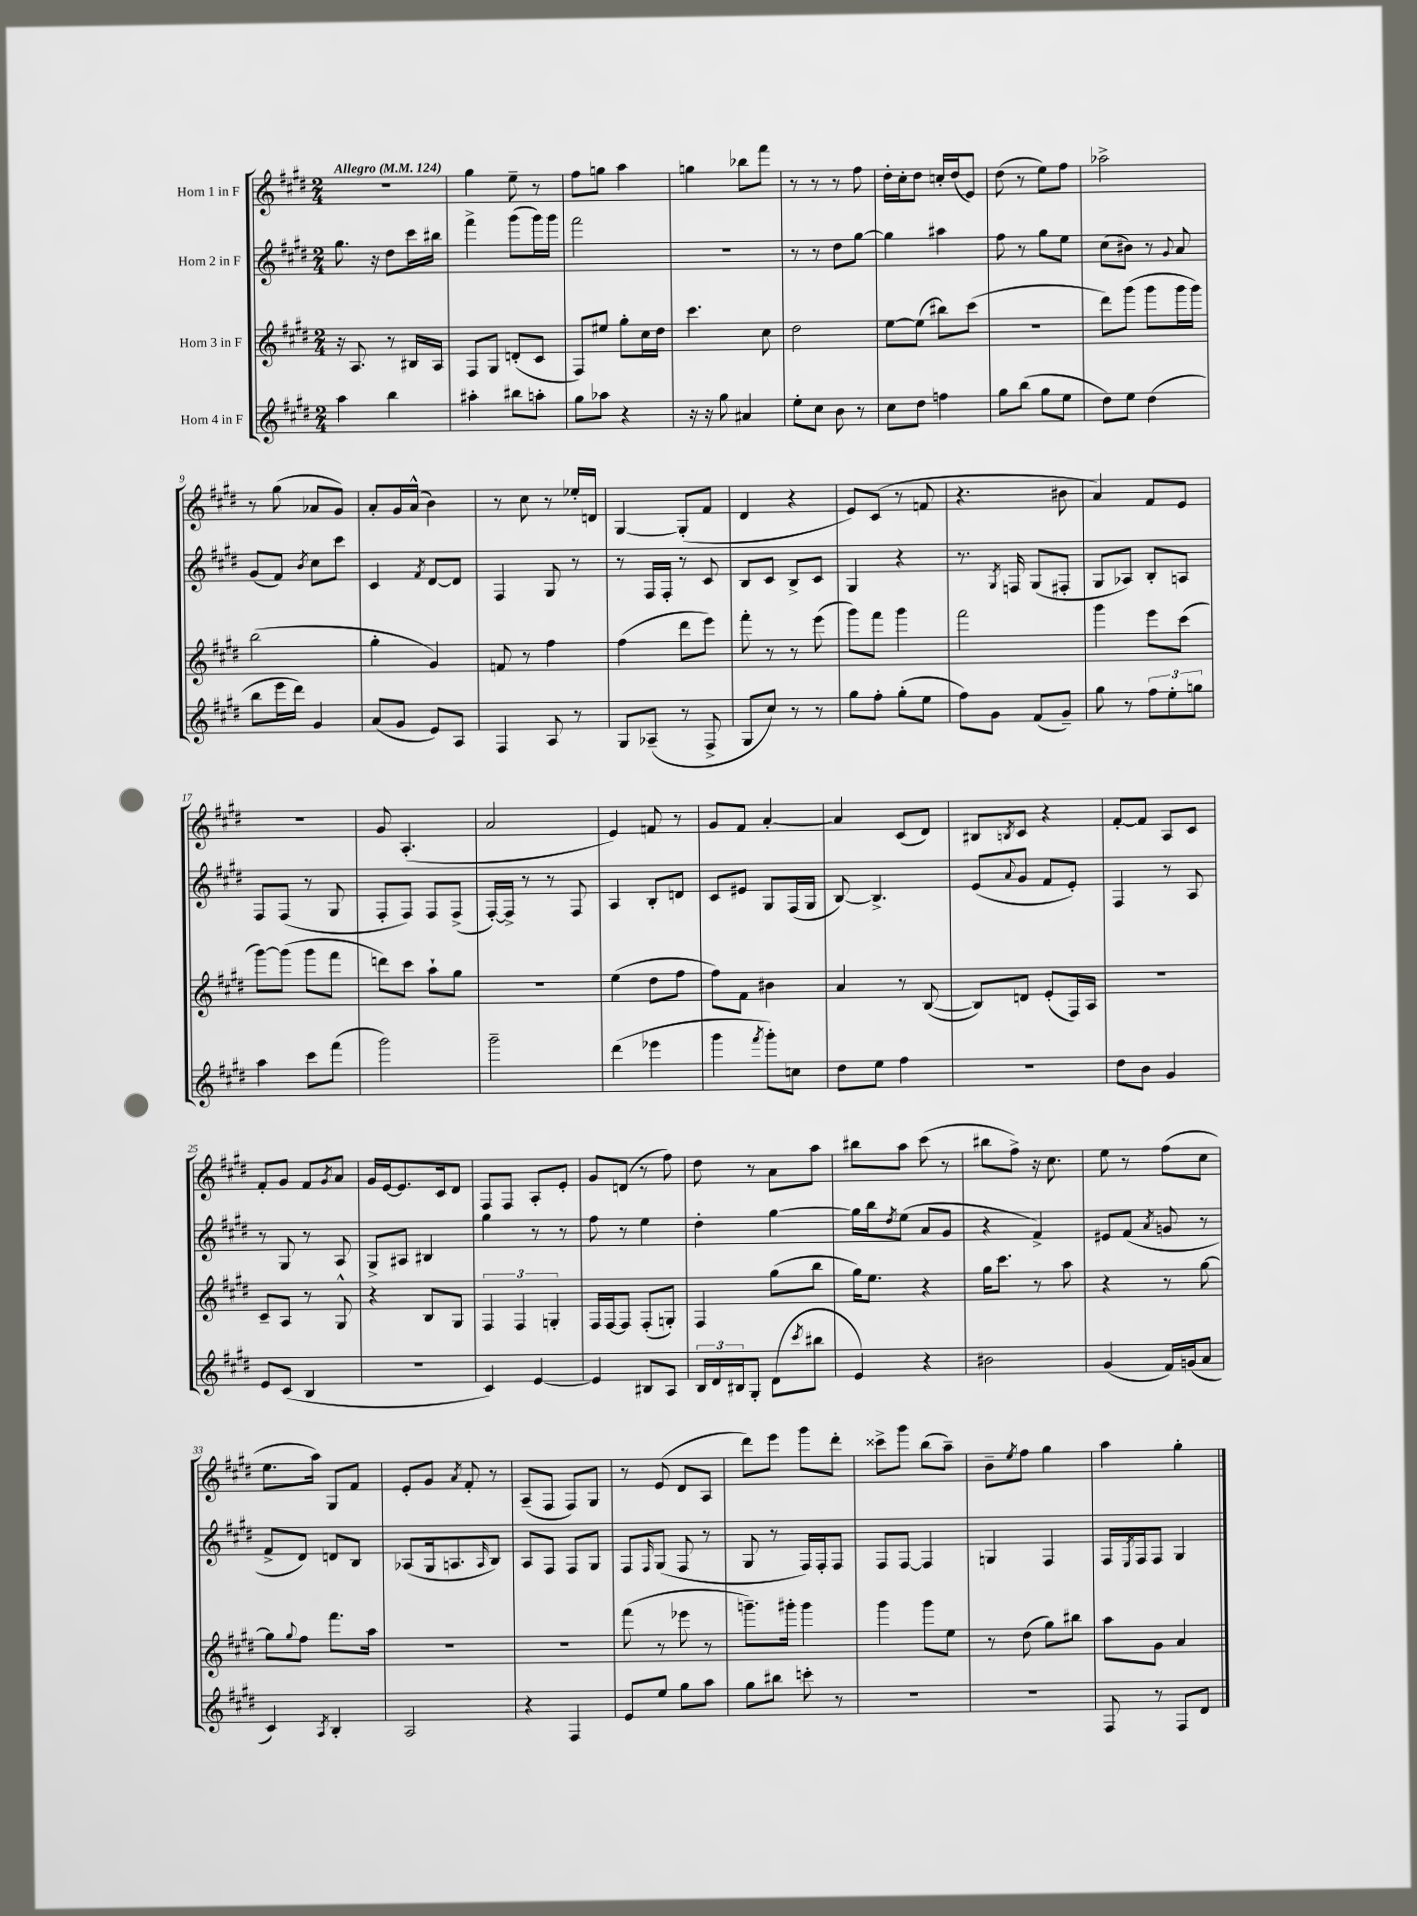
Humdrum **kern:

**kern	**kern	**kern	**kern
*staff4	*staff3	*staff2	*staff1
*clefG2	*clefG2	*clefG2	*clefG2
*k[f#c#g#d#]	*k[f#c#g#d#]	*k[f#c#g#d#]	*k[f#c#g#d#]
*M2/4	*M2/4	*M2/4	*M2/4
*MM124	*MM124	*MM124	*MM124
4aa\	16r	8.gg#\	2r
.	8.A/	.	.
.	.	16r	.
4bb\	8r	8dd#\L	.
.	16B#/LL	16ccc#\L	.
.	16A/JJ	16bb#\JJ	.
=	=	=	=
4aa#'\	8F#/L	4fff#^\	4gg#\
.	8G#/J	.	.
8bb#\L	(8d'/L	(8ggg#\L	8ee~\
8aa'\J	8c#/J	16ggg#\L)	8r
.	.	16ggg#\JJ	.
=	=	=	=
8gg#\L	8F#/L)	2fff#\	8ff#\L
8aa-\J	8ee#/J	.	8gg\J
4r	8gg#'\L	.	4aa\
.	16cc#\L	.	.
.	16dd#\JJ	.	.
=	=	=	=
16r	4.ccc#\	2r	4gg\
16r	.	.	.
8gg#\	.	.	.
4a#/	.	.	8bb-\L
.	8cc#\	.	8fff#\J
=	=	=	=
8ee'\L	2dd#\	8r	8r
8cc#\J	.	8r	8r
8b\	.	8dd#\L	8r
8r	.	[8gg#\J	8ff#\
=	=	=	=
8cc#\L	[8ee\L	4gg#\]	16dd#'\LL
.	.	.	16cc#'\J
8dd#\J	(8ee\]J	.	8dd#\J
4ff\	8bb#\L)	4aa#\	16cc'/LL
.	.	.	(16dd#/J
.	(8ccc#\J	.	8e/J)
=	=	=	=
8gg#\L	2r	8ff#\	(8dd#\
(8bb\J	.	8r	8r
8gg#\L	.	8gg#\L	8ee\L)
8ee\J	.	8ee\J	8ff#\J
=	=	=	=
8dd#\L)	8ddd#\L)	(8cc#\L	2aa-^\
8ee\J	(8ggg#\J	8b#\J)	.
(4dd#\	8ggg#\L	8r	.
.	.	8qqg#/	.
.	16ggg#\L	8a/	.
.	16ggg#\JJ)	.	.
=	=	=	=
8bb\L	(2bb\	(8g#/L	8r
16eee\L	.	8f#/J)	(8gg#\
16ddd#\JJ)	.	.	.
.	.	8qb/	.
4g#/	.	8cc#\L	8a-/L
.	.	8ccc#\J	8g#/J)
=	=	=	=
(8a/L	4gg#'\	4c#/	8a'/L
8g#/J	.	.	16g#/L
.	.	.	(16a^^/JJ
.	.	8qf#/	.
8e/L)	4g#/)	[8d#/L	4b\)
8A/J	.	8d#/]J	.
=	=	=	=
4F#/	8f/	4F#/	8r
.	8r	.	8cc#\
8A/	4ff#\	8G#/	8r
8r	.	8r	16ee-'/LL
.	.	.	16d/JJ
=	=	=	=
8G#/L	(4ff#\	8r	[4G#/
(8A-~/J	.	16F#/LL	.
.	.	16F#'/JJ	.
8r	8ddd#\L	8r	(8G#'/]L
8F#^/	8eee\J)	8c#/	8f#/J
=	=	=	=
8G#/L	8fff#'\	8B/L	4d#/
8cc#/J)	8r	8c#/J	.
8r	8r	8B^/L	4r
8r	(8eee\	8c#/J	.
=	=	=	=
8gg#\L	8ggg#\L)	4G#/	8e/L)
8ff#'\J	8fff#\J	.	(8c#/J
(8gg#'\L	4ggg#\	4r	8r
8ee\J	.	.	8f/
=	=	=	=
8ff#\L)	2fff#\	8.r	4.r
8g#\J	.	.	.
.	.	8qG#/	.
.	.	16F/	.
(8f#/L	.	(8G#/L	.
8g#~/J)	.	8F#'/J	8b#\
=	=	=	=
8gg#\	4ggg#\	8G#/L	4a/)
8r	.	8A-/J)	.
12ff#\L	8eee\L	8B'/L	8f#/L
12ee'\	.	.	.
.	(8ccc#\J	8A/J	8e/J
12gg\J	.	.	.
=	=	=	=
4aa\	[8ggg#\L)	8F#/L	2r
.	(8ggg#\]J	(8F#/J	.
8ccc#\L	8ggg#\L	8r	.
(8fff#\J	8fff#\J	8G#/	.
=	=	=	=
2ggg#\)	8ddd\L)	8F#'/L	8g#/
.	8ccc#\J	8F#/J)	(4.A'/
.	8aa`\L	8F#/L	.
.	8gg#\J	(8F#^/J	.
=	=	=	=
2ggg#~\	2r	[16F#'/LL)	2a/
.	.	16F#^/]JJ	.
.	.	8r	.
.	.	8r	.
.	.	8F#/	.
=	=	=	=
(4ddd#\	(4ee\	4A/	4e/)
4eee-\	8dd#\L	8B'/L	8f/
.	8ff#\J	8d/J	8r
=	=	=	=
4ggg#\	8ff#\L)	8c#/L	8g#/L
.	8f#\J	8e#/J	8f#/J
8qfff#/	.	.	.
8ggg#'\L)	4b#\	8G#/L	[4a'/
8cc\J	.	(16F#/L	.
.	.	16G#/JJ	.
=	=	=	=
8dd#\L	4a/	[8B/)	4a/]
8ee\J	.	4.B^/]	.
4ff#\	8r	.	(8c#/L
.	([8B/	.	8d#/J)
=	=	=	=
2r	8B/]L)	(8e/L	8B#/L
.	.	8qqa/	8qB/
.	8d/J	8g#/J	8c#/J
.	(8e'/L	8f#/L	4r
.	16F#/L)	8e'/J)	.
.	16A/JJ	.	.
=	=	=	=
8dd#\L	2r	4F#/	[8f#'/L
8b\J	.	.	8f#/]J
4g#/	.	8r	8A/L
.	.	8A/	8c#/J
=	=	=	=
8e/L	8c#~/L	8r	8f#'/L
(8c#/J	8A/J	8G#/	8g#/J
4B/	8r	8r	8f#/L
.	.	.	8qg#/
.	8G#^^/	8A/	8a/J
=	=	=	=
2r	4r	8G#^/L	16g#/LL
.	.	.	[16e/J
.	.	8A#/J	8.e/]
.	8B/L	4B#/	.
.	.	.	16c#/k
.	8G#/J	.	8d#/J
=	=	=	=
4c#/)	6F#/	4gg#\	8F#/L
.	.	.	8F#/J
.	6F#/	.	.
[4e/	.	8r	8A'/L
.	6G'/	.	.
.	.	8r	8e'/J
=	=	=	=
4e/]	16F#/LL	8ff#\	8g#/L
.	[16F#/J	.	.
.	8F#/]J	8r	(8d/J
8B#/L	(8F#'/L	4ee\	8r
8A/J	8G'/J)	.	8ff#\)
=	=	=	=
24B/LL	4F#/	4dd#'\	8dd#\
24d#/	.	.	.
24B#/J	.	.	.
8G#'/J	.	.	8r
(8d#\L	(8gg#\L	[4gg#\	8a\L
8qccc#/	.	.	.
8bb#\J	8bb\J	.	8aa\J
=	=	=	=
4e/)	16gg#\LK)	16gg#\]LL	8bb#\L
.	8.ee\J	16bb\J	.
.	.	8qdd#/	.
.	.	(8ee\J	8aa\J
4r	4r	8a/L	(8ccc#\
.	.	8g#/J	8r
=	=	=	=
2b#\	16gg#\LK	4r	8bb#\L
.	8.ccc#\J	.	.
.	.	.	8ff#^\J)
.	8r	4f#^/)	16r
.	.	.	8.cc#\
.	8aa\	.	.
=	=	=	=
(4g#/	4r	8e#/L	8ee\
.	.	(8f#/J	8r
.	.	8qa/	.
16f#/LL)	8r	8g/	(8ff#\L
(16g/J	.	.	.
8a/J	[8gg#\	8r	8cc#\J
=	=	=	=
4c#/)	8gg#\]L	8f#^/L	8.ee\L
.	8qqgg#/	.	.
.	8ff#\J	8d#/J)	.
.	.	.	16aa\Jk)
8qA/	.	.	.
4B'/	8.fff#\L	8d/L	8G#/L
.	.	8B/J	8f#/J
.	16aa\Jk	.	.
=	=	=	=
2A/	2r	(8A-/L	8e'/L
.	.	16G#/k	8g#/J
.	.	8.A/	.
.	.	.	8qa/
.	.	.	8f#'/
.	.	16qqA/	.
.	.	8B/J)	8r
=	=	=	=
4r	2r	8A/L	(8A~/L
.	.	8F#/J	8F#/J
4F#/	.	8F#/L	8F#/L)
.	.	8G#/J	8G#/J
=	=	=	=
8e/L	(8fff#\	8F#/L	8r
.	.	16qqF#/	.
8ee/J	8r	(8G#/J	(8e/
8gg#\L	8eee-\	8F#/	8d#/L
8aa\J	8r	8r	8A/J
=	=	=	=
8gg#\L	8.ggg~\L)	8G#/	8ddd#\L)
8bb#\J	.	8r	8eee\J
.	16ggg#'\Jk	.	.
8ccc'\	4ggg#\	16F#/LL)	8ggg#\L
.	.	16F#'/J	.
8r	.	8F#/J	8ddd#'\J
=	=	=	=
2r	4ggg#\	8F#/L	8ccc##^\L
.	.	[8F#/J	8ggg#\J
.	8ggg#\L	4F#/]	(8bb\L
.	8ee\J	.	8aa~\J)
=	=	=	=
2r	8r	4G/	8b~\L
.	.	.	8qee/
.	(8dd#\	.	8ff#\J
.	8gg#\L)	4F#/	4gg#\
.	8bb#\J	.	.
=	=	=	=
8F#/	8aa\L	16F#/LL	4aa\
.	.	8qE/	.
.	.	16F#/J	.
8r	8g#\J	8F#/J	.
8F#/L	4a/	4G#/	4gg#'\
8d#/J	.	.	.
==	==	==	==
*-	*-	*-	*-
